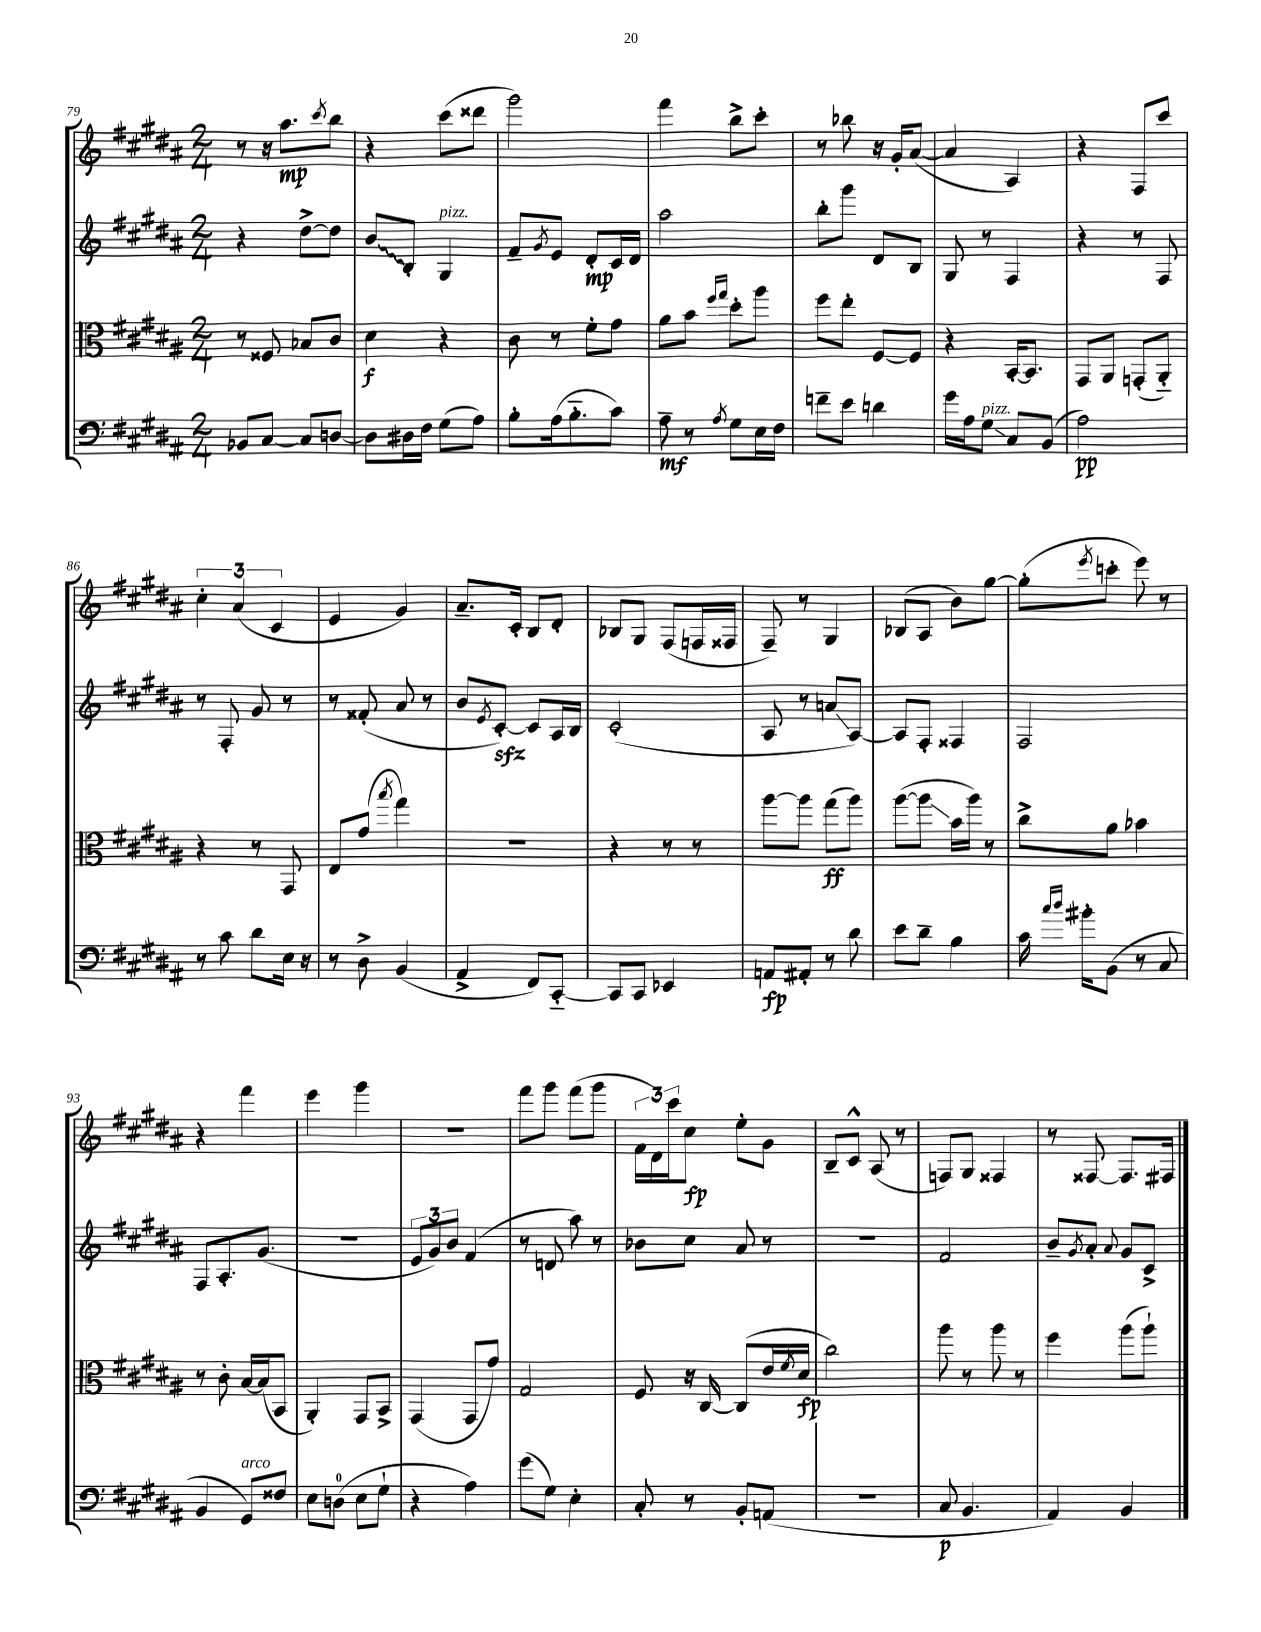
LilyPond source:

<<
\new StaffGroup <<
\new Staff = "s0" {
    \clef treble \key b \major \numericTimeSignature \time 2/4
    r8 r16 ais''8.\mp \acciaccatura { cis'''8 } b''8 |
    r4 cis'''8( disis'''8 |
    gis'''2) |
    fis'''4 b''8-> cis'''8-. |
    r8 bes''8 r16 gis'16-. ais'8~( |
    ais'4 ais4) |
    r4 fis8 cis'''8 |
    \tuplet 3/2 { cis''4-. ais'4( cis'4 } |
    e'4 gis'4) |
    ais'8.-- cis'16-. b8 dis'8-. |
    bes8 gis8 fis8( f16 fisis16 |
    fis8--) r8 gis4 |
    bes8( ais8 b'8) gis''8~ |
    gis''8-.( \acciaccatura { e'''8 } c'''8-. e'''8) r8 |
    r4 fis'''4 |
    e'''4 gis'''4 |
    R2 |
    fis'''8 gis'''8 fis'''8( gis'''8 |
    \tuplet 3/2 { fis'16 dis'16) cis'''16 } cis''8\fp e''8-. gis'8 |
    b8-- cis'8-^ ais8( r8 |
    f8) gis8 fisis4 |
    r8 fisis8~ fisis8. fis16 \bar "|." |
}
\new Staff = "s1" {
    \clef treble \key b \major \numericTimeSignature \time 2/4
    r4 dis''8~-> dis''8 |
    \once \override Glissando.style = #'zigzag b'8\glissando b8-. gis4^\markup { \italic "pizz." } |
    fis'8-- \acciaccatura { gis'8 } e'8 dis'8-.\mp cis'16 dis'16 |
    ais''2 |
    b''8-. gis'''8 dis'8 b8 |
    gis8 r8 fis4 |
    r4 r8 fis8 |
    r8 fis8-. gis'8 r8 |
    r8 fisis'8-.( ais'8 r8 |
    b'8 \acciaccatura { e'8 } cis'8~-.\sfz) cis'8 ais16 b16 |
    cis'2-.( |
    ais8 r8 a'8\glissando ais8~) |
    ais8 fis8-. fisis4 |
    fis2 |
    fis8 ais8.-. gis'8.( |
    R2 |
    \tuplet 3/2 { e'8 gis'8) b'8 } fis'4( |
    r8 d'8 ais''8) r8 |
    bes'8 cis''8 ais'8 r8 |
    r2 |
    fis'2 |
    b'8-- \acciaccatura { gis'8 } ais'8-. \appoggiatura { ais'8 } gis'8 cis'8-> \bar "|." |
}
\new Staff = "s2" {
    \clef alto \key b \major \numericTimeSignature \time 2/4
    r8 fisis8 bes8 cis'8 |
    dis'4\f r4 |
    cis'8 r8 fis'8-. gis'8 |
    ais'8 b'8 \grace { fis''16 gis''16 } dis''8-. ais''8 |
    fis''8 e''8-. fis8~ fis8 |
    r4 b,16~-. b,8. |
    gis,8 ais,8 g,8-.( ais,8-_) |
    r4 r8 gis,8 |
    e8 gis'8( \acciaccatura { b''8 } gis''4) |
    R2 |
    r4 r8 r8 |
    ais''8~ ais''8 gis''8\ff( ais''8) |
    ais''8~( ais''8\glissando b'16 ais''16) r8 |
    cis''8-> ais'8 bes'4 |
    r8 cis'8-. b16~ b16( b,8 |
    ais,4-.) gis,8 b,8-> |
    gis,4( gis,8 gis'8) |
    gis2 |
    fis8 r16 cis16~ cis8( e'16 \acciaccatura { fis'8 } dis'16\fp |
    cis''2) |
    ais''8 r8 ais''8 r8 |
    fis''4 ais''8( ais''8-!) \bar "|." |
}
\new Staff = "s3" {
    \clef bass \key b \major \numericTimeSignature \time 2/4
    bes,8 cis8~ cis8 d8~ |
    d8 dis16 fis16 gis8( ais8) |
    b8-. ais16( b8.-_ cis'8) |
    ais8--\mf r8 \acciaccatura { ais8 } gis8 e16 fis16 |
    f'8-- e'8 d'4 |
    gis'16 ais16 gis8\glissando^\markup { \italic "pizz." } cis8 b,8( |
    ais2\pp) |
    r8 cis'8 dis'8 e16 r16 |
    r8 dis8-> b,4( |
    ais,4-> fis,8) cis,8~-_ |
    cis,8 cis,8 ees,4 |
    a,8\fp ais,8-. r8 dis'8 |
    e'8 dis'8-- b4 |
    cis'16 \grace { cis''16 dis''16 } bis'16-. b,8( r8 cis8 |
    b,4 gis,8^\markup { \italic "arco" }) fisis8 |
    e8 d8-0( e8 gis8-! |
    r4 ais4) |
    gis'8( gis8) e4-. |
    cis8-. r8 b,8-. a,8( |
    R2 |
    cis8\p b,4. |
    ais,4) b,4 \bar "|." |
}
>>
>>
\layout { \context { \Score currentBarNumber = #79 } }
